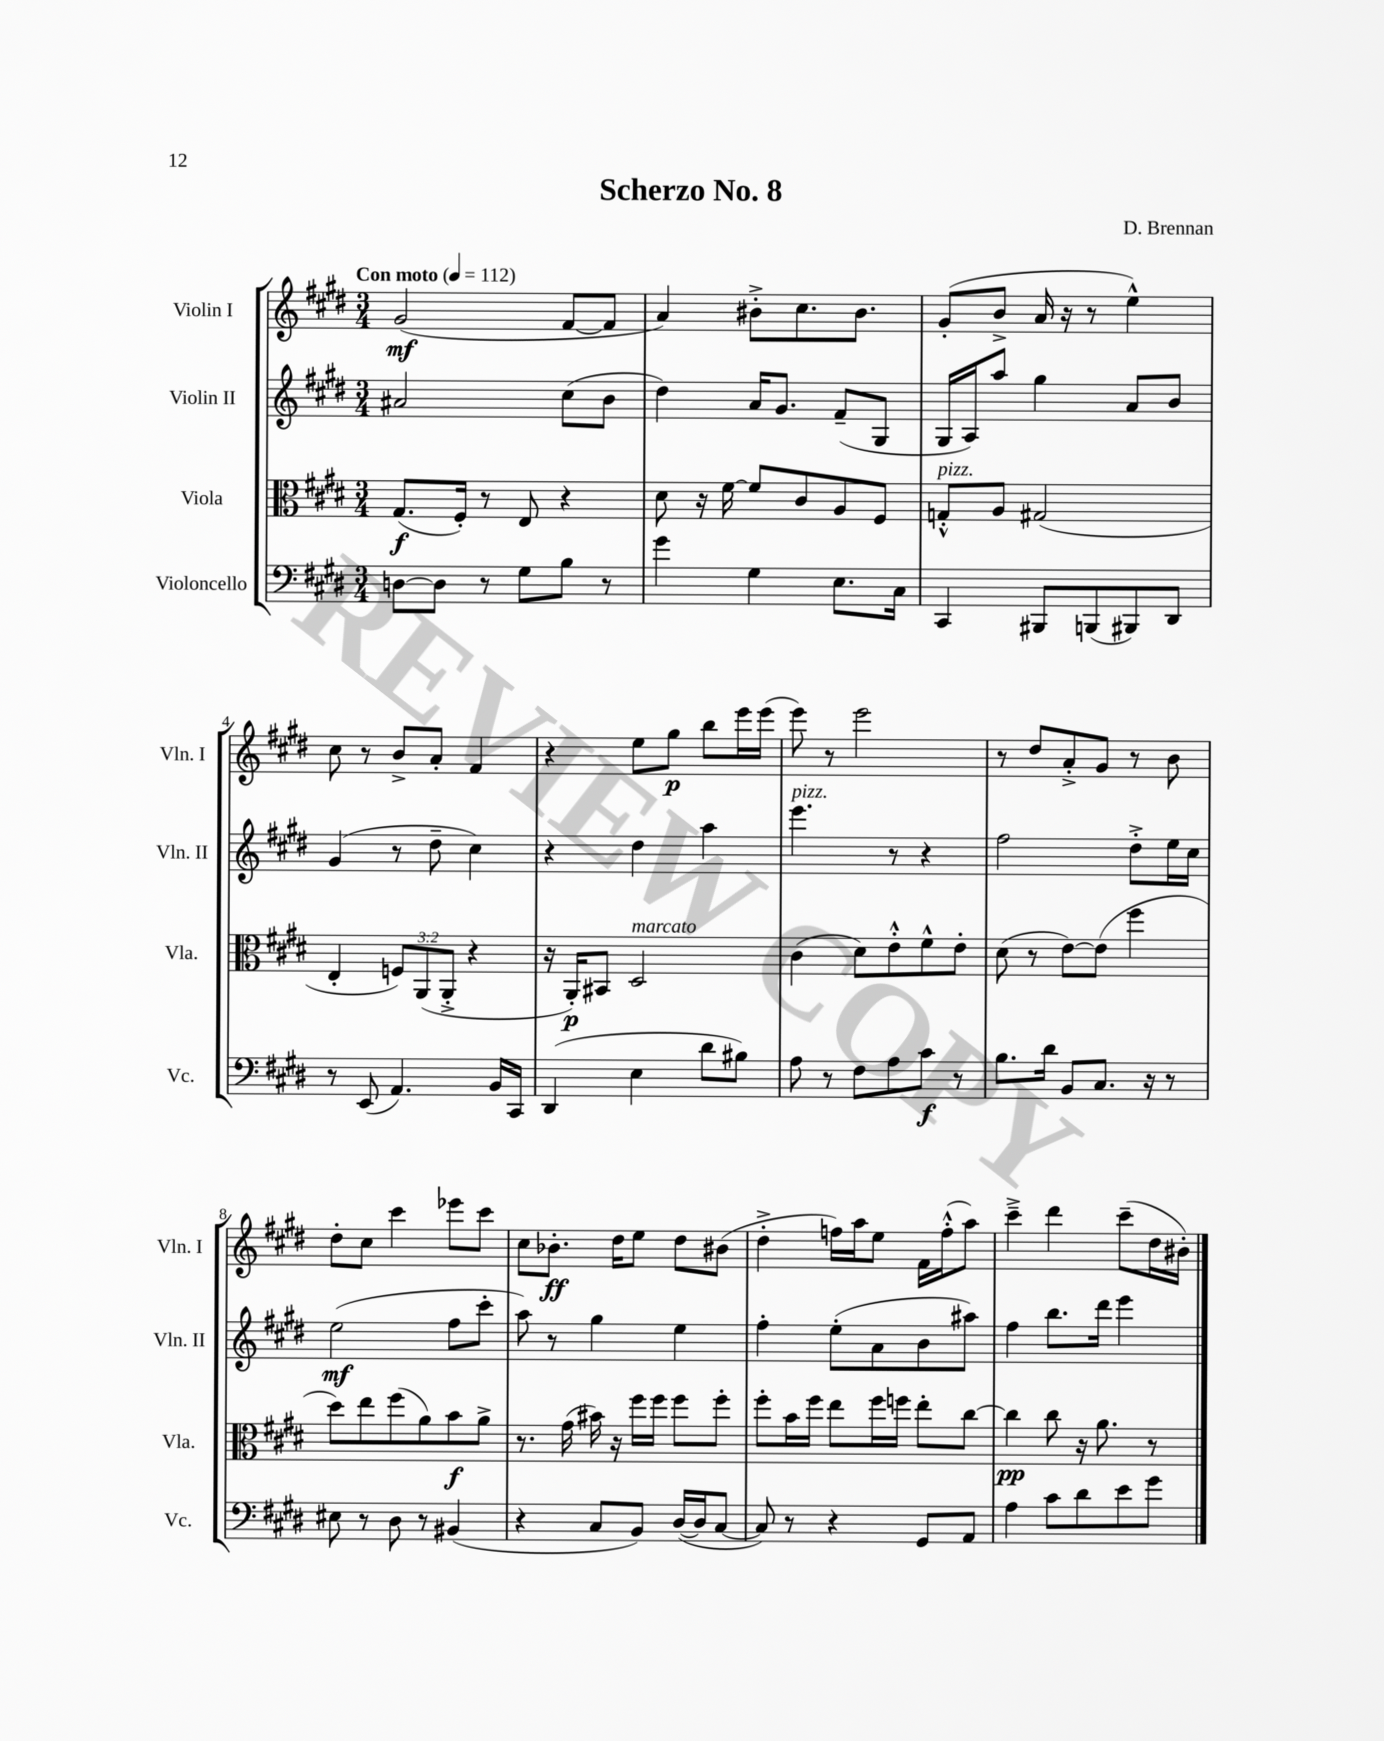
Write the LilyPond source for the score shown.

\header { title = "Scherzo No. 8" composer = "D. Brennan" }
<<
\new StaffGroup <<
\new Staff = "s0" \with { instrumentName = "Violin I" shortInstrumentName = "Vln. I" } {
    \clef treble \key e \major \numericTimeSignature \time 3/4 \tempo "Con moto" 4 = 112
    gis'2\mf( fis'8~ fis'8 |
    a'4) bis'8-.-> cis''8. bis'8. |
    gis'8-.( b'8-> a'16 r16 r8 e''4-^) |
    cis''8 r8 b'8-> a'8-. fis'4 |
    r4 e''8 gis''8\p b''8 e'''16 e'''16( |
    e'''8) r8 e'''2 |
    r8 dis''8 a'8-.-> gis'8 r8 b'8 |
    dis''8-. cis''8 cis'''4 ees'''8 cis'''8 |
    cis''8 bes'8.-.\ff dis''16 e''8 dis''8 bis'8( |
    dis''4-.-> f''16) a''16 e''8 fis'16 f''16-.-^( a''8) |
    cis'''4---> dis'''4 cis'''8--( dis''16 bis'16-.) \bar "|." |
}
\new Staff = "s1" \with { instrumentName = "Violin II" shortInstrumentName = "Vln. II" } {
    \clef treble \key e \major \numericTimeSignature \time 3/4
    ais'2 cis''8( b'8 |
    dis''4) a'16 gis'8. fis'8--( gis8 |
    gis16 a16) a''8 gis''4 a'8 b'8 |
    gis'4( r8 dis''8-- cis''4) |
    r4 dis''4 a''4 |
    e'''4.^\markup { \italic "pizz." } r8 r4 |
    fis''2 dis''8-.-> e''16 cis''16 |
    e''2\mf( fis''8 cis'''8-. |
    a''8) r8 gis''4 e''4 |
    fis''4-. e''8-.( a'8 b'8 ais''8) |
    fis''4 b''8. dis'''16 e'''4 \bar "|." |
}
\new Staff = "s2" \with { instrumentName = "Viola" shortInstrumentName = "Vla." } {
    \clef alto \key e \major \numericTimeSignature \time 3/4 \override Staff.TupletNumber.text = #tuplet-number::calc-fraction-text
    gis8.\f( fis16-.) r8 e8 r4 |
    dis'8 r16 fis'16~ fis'8 cis'8 a8 fis8 |
    g8-.-^^\markup { \italic "pizz." } a8 gis2( |
    e4-. \tuplet 3/2 { f8) a,8( a,8-.-> } r4 |
    r16 a,16-.\p) bis,8 dis2^\markup { \italic "marcato" } |
    cis'4( dis'8) e'8-.-^ fis'8-^ e'8-. |
    dis'8( r8 e'8~) e'8( fis''4 |
    dis''8) e''8 fis''8( a'8) b'8\f a'8-> |
    r8. gis'16( bis'16) r16 fis''16 fis''16 fis''8 fis''8-. |
    fis''8-. b'16 fis''16 e''8 fis''16 f''16 e''8-. cis''8~ |
    cis''4\pp cis''8 r16 a'8. r8 \bar "|." |
}
\new Staff = "s3" \with { instrumentName = "Violoncello" shortInstrumentName = "Vc." } {
    \clef bass \key e \major \numericTimeSignature \time 3/4
    d8~ d8 r8 gis8 b8 r8 |
    gis'4 gis4 e8. cis16 |
    cis,4 bis,,8 b,,8( bis,,8) dis,8 |
    r8 e,8( a,4.) b,16 cis,16 |
    dis,4( e4 dis'8 bis8) |
    a8 r8 fis8 a8 cis'8\f r8 |
    b8. dis'16 b,8 cis8. r16 r8 |
    eis8 r8 dis8 r8 bis,4( |
    r4 cis8 b,8) dis16~( dis16 cis8~ |
    cis8) r8 r4 gis,8 a,8 |
    a4 cis'8 dis'8 e'8 gis'8 \bar "|." |
}
>>
>>
